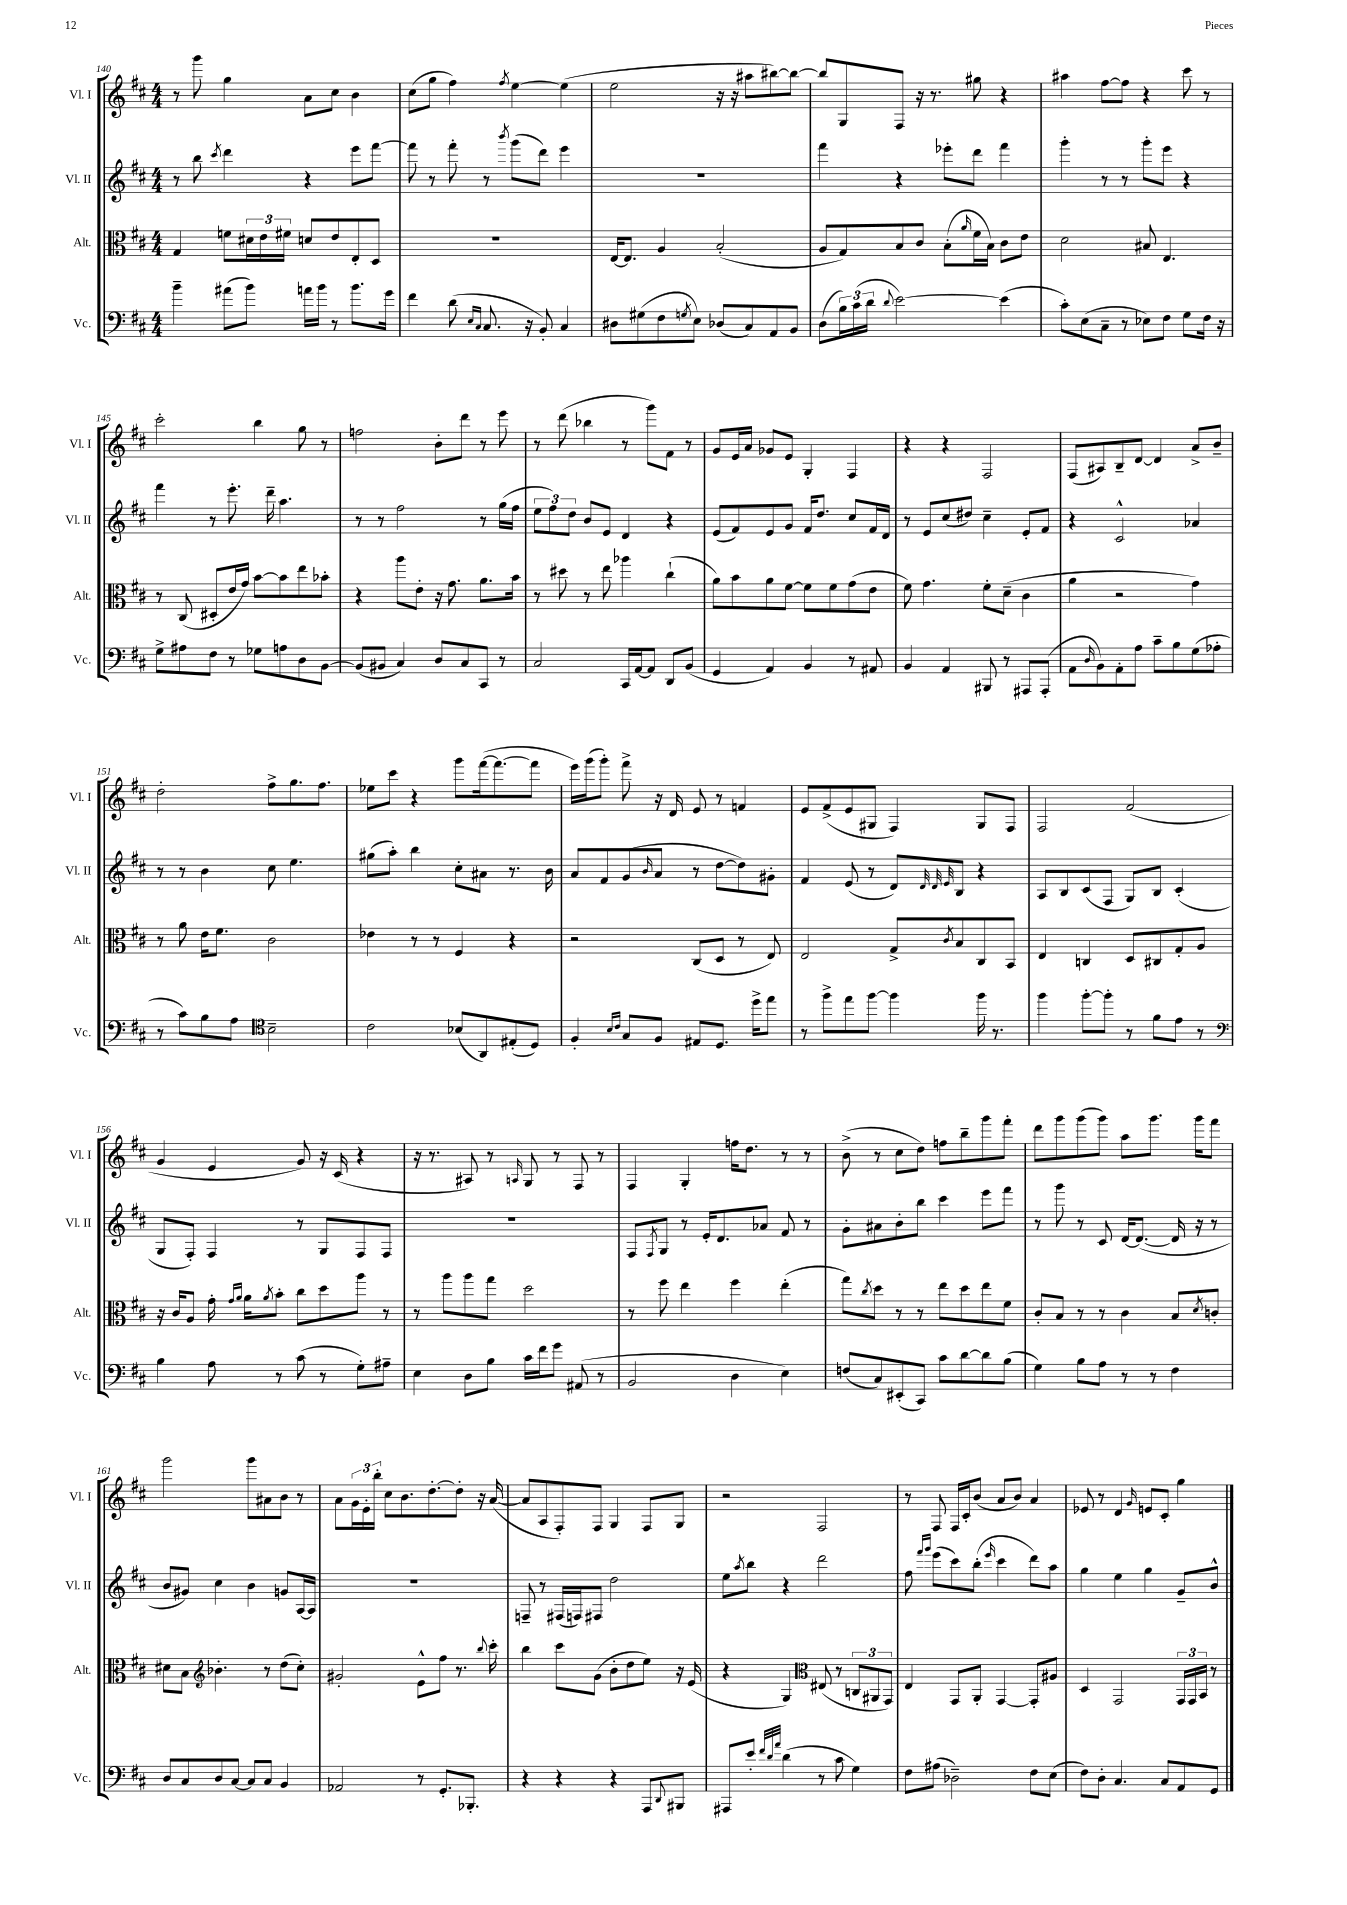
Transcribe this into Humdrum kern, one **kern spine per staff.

**kern	**kern	**kern	**kern
*staff4	*staff3	*staff2	*staff1
*clefF4	*clefC3	*clefG2	*clefG2
*k[f#c#]	*k[f#c#]	*k[f#c#]	*k[f#c#]
*M4/4	*M4/4	*M4/4	*M4/4
4b~	4G	8r	8r
.	.	8bb	8ggg
.	.	8qccc#	.
(8a#	8f	4ddd	4gg
8b)	24d#	.	.
.	24e	.	.
.	24f#	.	.
16a	8d	4r	8a
16b	.	.	.
8r	8e	.	8cc#
8.b	8E'	8eee	4b
.	8D	[8fff#	.
16g	.	.	.
=	=	=	=
4f#	1r	8fff#]	(8cc#
.	.	8r	8gg
(8d	.	8fff#'	4ff#)
16qqE	.	.	.
16qqC#	.	.	.
8.C#	.	8r	.
.	.	8qbbb	8qff#
.	.	(8ggg	[4ee
16r	.	.	.
8BB')	.	8ddd)	.
4C#	.	4eee	(4ee]
=	=	=	=
8D#	[16E	1r	2ee
.	8.E]	.	.
(8G#	.	.	.
8F#	4A	.	.
8qG	.	.	.
8E)	.	.	.
(8D-	(2B'	.	16r
.	.	.	16r
8C#)	.	.	8aa#
8AA	.	.	[8bb#)
8BB	.	.	8bb#_
=	=	=	=
(8D	8A	4fff#	8bb#]
24B)	8G)	.	8G
(24c#	.	.	.
24d	.	.	.
8qqd	.	.	.
[2e)	8B	4r	8F#
.	8c#	.	16r
.	.	.	8.r
.	(8B'	8eee-'	.
.	16qqa	.	.
.	16f#	8ddd	8gg#
.	16B)	.	.
(4e]	8c#	4fff#	4r
.	8e	.	.
=	=	=	=
8c#')	2d	4ggg'	4aa#
(8E	.	.	.
8C#~	.	8r	[8ff#
8r	.	8r	8ff#]
8E-)	8B#	8ggg'	4r
8F#	4.E	8eee	.
8G	.	4r	8ccc#
16F#	.	.	8r
16r	.	.	.
=	=	=	=
8G^	8r	4fff#	2ccc#'
8A#	(8C#	.	.
8F#	8D#'	8r	.
8r	16e	8.eee'	.
.	16g)	.	.
8G-	[8b	.	4bb
.	.	16ddd~	.
8A	8b]	4.aa	.
8D	8ee	.	8gg
[8BB	8b-'	.	8r
=	=	=	=
(8BB]	4r	8r	2ff
8BB#	.	8r	.
4C#)	8aa	2ff#	.
.	8e'	.	.
8D	16r	.	8b'
.	8.g	.	.
8C#	.	.	8ddd
8CC#	8.a	8r	8r
8r	.	(16gg	8eee
.	16b	16ff#	.
=	=	=	=
2C#	8r	12ee	8r
.	.	12ff#)	.
.	8dd#	.	(8ddd
.	.	12dd	.
.	8r	8b	4bb-
.	8ee	8e	.
16CC#	4aa-	4d	8r
[16AA	.	.	.
8AA]	.	.	8ggg)
8DD	(4cc#`	4r	8f#
(8BB	.	.	8r
=	=	=	=
4GG	8a)	(8e	8g
.	8b	8f#)	16e
.	.	.	16a
4AA)	8a	8e	8g-
.	[8f#	8g	8e
4BB	8f#]	16f#	4G'
.	.	8.dd	.
.	8f#	.	.
8r	(8g	8cc#	4F#
8AA#	8e	16f#	.
.	.	16d	.
=	=	=	=
4BB	8f#)	8r	4r
.	4.g	8e	.
4AA	.	(8cc#	4r
.	.	8dd#)	.
8BBB#	8f#'	4cc#~	2F#
8r	(8d~	.	.
8AAA#	4c#	8e'	.
(8AAA#'	.	8f#	.
=	=	=	=
8AA	4a	4r	(8F#
16qqD	.	.	.
8BB)	.	.	8A#)
8AA'	2r	2c#^^	8B~
8A	.	.	[8d
8c#~	.	.	4d]
8B	.	.	.
(8G	4g)	4a-	8a^
8A-'	.	.	8b~
=	=	=	=
8r	8r	8r	2dd'
8c#)	8a	8r	.
8B	16e	4b	.
.	8.f#	.	.
8A	.	.	.
*clefC4	*	*	*
2B~	2c#	8cc#	8ff#^
.	.	4.ee	8.gg
.	.	.	8.ff#
=	=	=	=
2c#	4e-	(8gg#	8ee-
.	.	8aa')	8ccc#
.	8r	4bb	4r
.	8r	.	.
(8B-	4F#	8cc#'	8ggg
8AA)	.	8a#	([16fff#
.	.	.	8.fff#_
(8E#'	4r	8.r	.
8D)	.	.	8fff#]
.	.	16b	.
=	=	=	=
4F#'	2r	8a	16eee)
.	.	.	(16ggg
.	.	8f#	8ggg')
16qqB	.	.	.
16qqc#	.	.	.
8G	.	(8g	8fff#^
.	.	16qqb	.
8F#	.	8a	16r
.	.	.	16d
8E#	(8C#	8r	8e
8.D	8D	[8dd	8r
.	8r	8dd])	4f
16dd^	.	.	.
8ee	8E)	8g#'	.
=	=	=	=
8r	2E	4f#	8e
8ff#^	.	.	(8f#^
8ee	.	(8e	8e
[8ff#	.	8r	8G#
4ff#]	8G^	8d)	4F#)
.	.	32qqd	.
.	.	32qqd	.
.	8qc#	32qqe	.
.	8B	8B	.
16ff#	8C#	4r	8G#
8.r	.	.	.
.	8BB	.	8F#
=	=	=	=
4ff#	4E	8A	2F#
.	.	8B	.
[8ff#'	4C	(8c#	.
8ff#']	.	8F#	.
8r	8D	8G)	(2f#
8f#	8C#	8B	.
8e	8G'	(4c#'	.
8r	8A	.	.
=	=	=	=
*clefF4	*	*	*
4B	16r	8G	4g
.	16c#	.	.
.	8A	8F#')	.
8A	16g'	4F#	4e
.	16qqg	.	.
.	16qqa	.	.
.	16a	.	.
.	8qa	.	.
8r	8b'	.	.
(8c#	8cc#	8r	8g)
8r	8dd	8G	16r
.	.	.	(16c#
8G')	8aa	8F#	4r
8A#~	8r	8F#	.
=	=	=	=
4E	8r	1r	16r
.	.	.	8.r
.	8aa	.	.
8D	8aa	.	8A#)
8B	8gg	.	8r
.	.	.	16qqA
16c#	2dd	.	8G
16f#	.	.	.
8g	.	.	8r
(8AA#	.	.	8F#
8r	.	.	8r
=	=	=	=
2BB	8r	8F#	4F#
.	.	8qF#	.
.	8ff#	8G	.
.	4ee	8r	4G'
.	.	16e'	.
.	.	8.d	.
4D	4ff#	.	16ff
.	.	.	8.dd
.	.	8a-	.
4E)	(4ee'	8f#	8r
.	.	8r	8r
=	=	=	=
(8F	8gg)	8g'	(8b^
.	8qcc#	.	.
8C#)	8dd	8a#	8r
(8EE#'	8r	8b'	8cc#
8CC#)	8r	8bb	8dd)
8c#	8ee	4ccc#	8ff
[8d	8dd	.	8bb~
8d]	8ee	8eee	8ggg
(8B	8f#	8fff#	8fff#'
=	=	=	=
4G)	8c#'	8r	8ddd
.	8B	8ggg	8ggg
8B	8r	8r	(8ggg
8A	8r	8c#	8ggg)
8r	4c#	[16d	8aa
.	.	(8.d_	.
8r	.	.	8.ggg
4F#	8B	16d]	.
.	.	16r	16ggg
.	8qd	.	.
.	8c'	8r	8fff#
=	=	=	=
8D	8d#	8b	2ggg
8C#	8B	8g#)	.
*	*clefG2	*	*
8D	4.b-'	4cc#	.
[8C#	.	.	.
8C#]	.	4b	8ggg
8C#	8r	.	8a#
4BB	(8dd	8g	8b
.	8cc#')	[16A	8r
.	.	16A]	.
=	=	=	=
2AA-	2g#'	1r	8a
.	.	.	24g
.	.	.	24e'
.	.	.	24bb'
.	.	.	8cc#
.	.	.	8.b
8r	8e^^	.	.
.	.	.	[8.dd'
8.GG'	8ff#	.	.
.	8.r	.	8dd']
8.BBB-'	.	.	.
.	.	.	16r
.	8qqbb	.	.
.	16ccc#'	.	([16a
=	=	=	=
4r	4bb	8F~	8a]
.	.	8r	8A
4r	8ccc#	(16F#	8F#')
.	.	16F)	.
.	(8g	8F#	8F#
4r	8b'	2dd	4G
.	8dd	.	.
8AAA	8ee)	.	8F#
8qqDD	.	.	.
8BBB#	16r	.	8G
.	(16e	.	.
=	=	=	=
8AAA#	4r	8ee	2r
.	.	8qaa	.
8e'	.	8bb	.
32qqf#	.	.	.
32qqd	.	.	.
32qqa	.	.	.
(4d	4G)	4r	.
*	*clefC3	*	*
8r	(8E#	2ddd	2F#
8c#	8r	.	.
4G)	12C	.	.
.	12AA#	.	.
.	12GG)	.	.
=	=	=	=
8F#	4E	8ff#	8r
.	.	16qqfff#	.
.	.	16qqggg	.
(8A#	.	(8eee	8F#
2D-~)	8GG	8ccc#)	16F#
.	.	.	16c#'
.	8AA'	(8bb'	(8b
.	.	16qqeee	.
.	[4GG	4ccc#	8a
.	.	.	8b)
8F#	8GG']	8ddd)	4a
(8E	8A#	8aa	.
=	=	=	=
8F#)	4D	4gg	8e-
8D'	.	.	8r
4.C#	2GG	4ee	4d
.	.	.	16qqg
.	.	4gg	8e
8C#	.	.	8c#'
8AA	24GG	8g~	4gg
.	24GG	.	.
.	24BB	.	.
8GG	8r	8b^^	.
==	==	==	==
*-	*-	*-	*-
